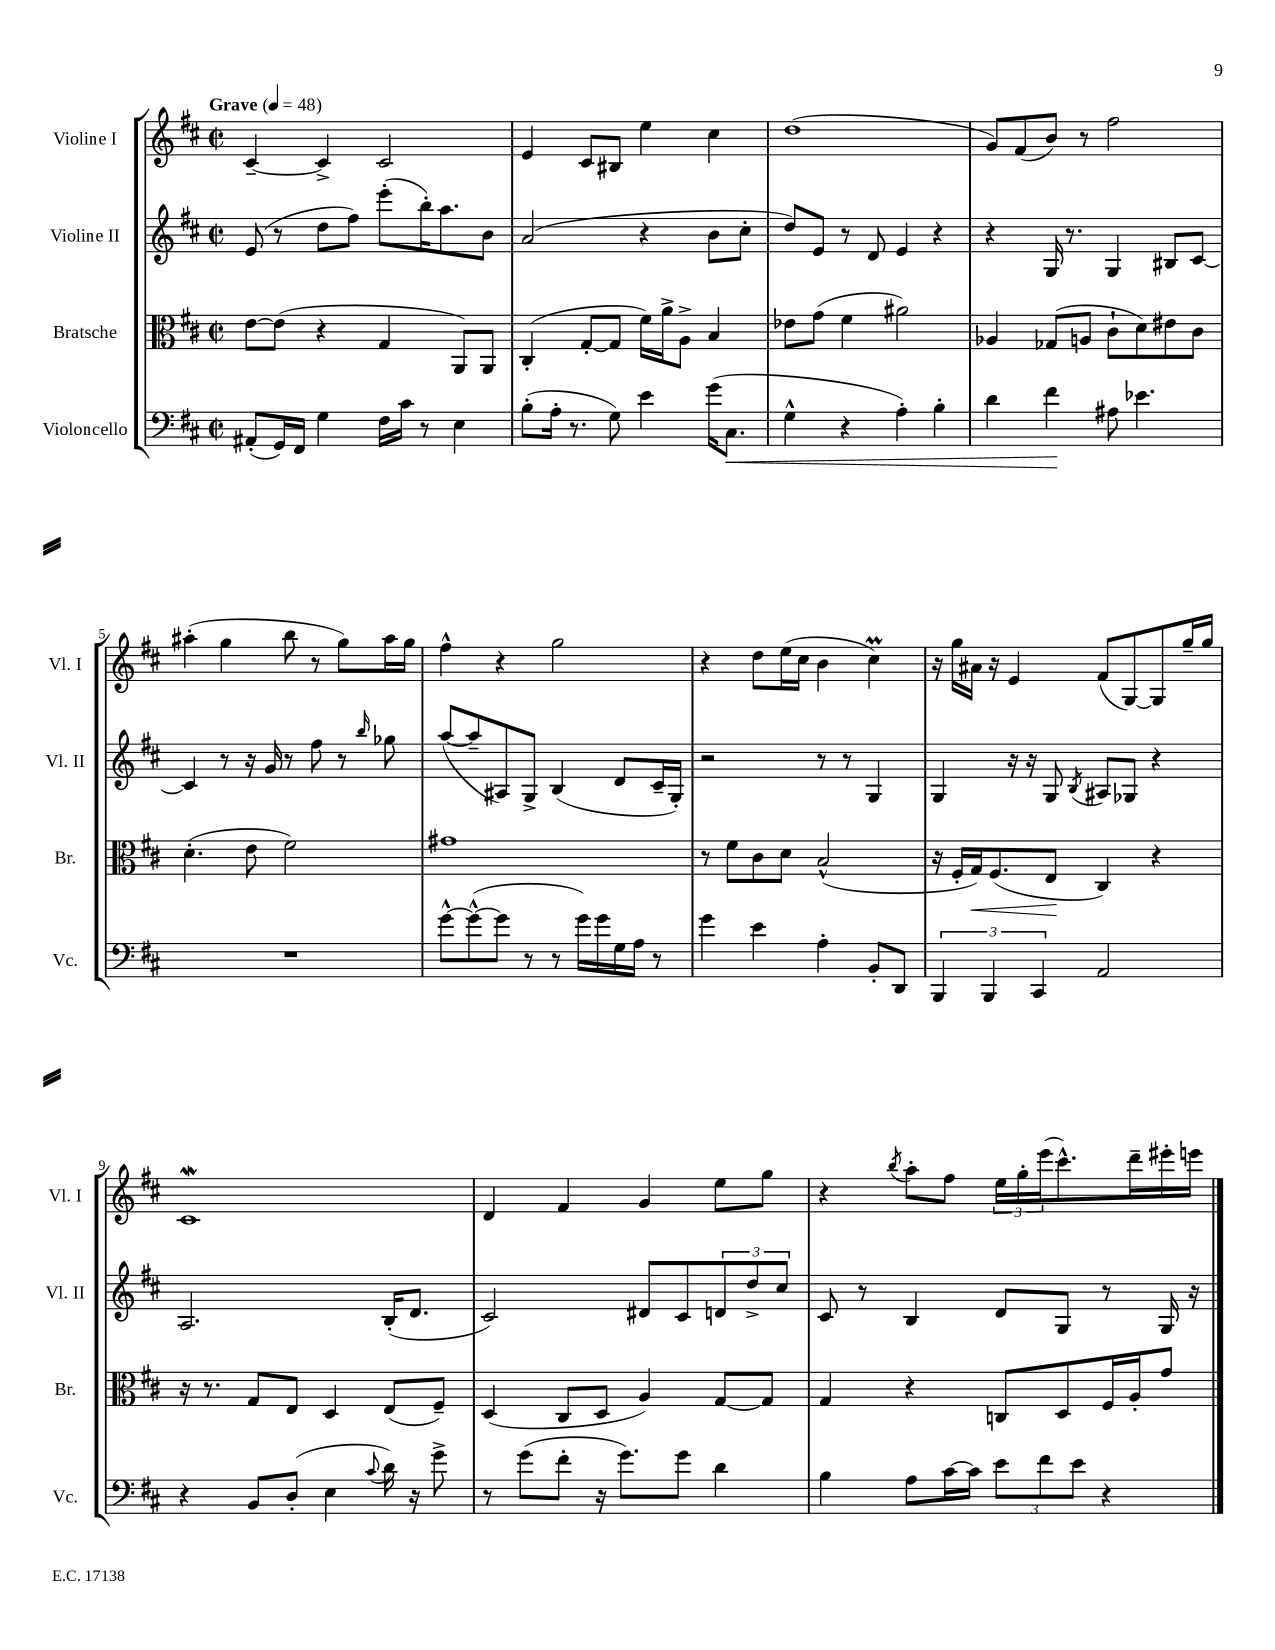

**kern	**kern	**kern	**kern
*staff4	*staff3	*staff2	*staff1
*clefF4	*clefC3	*clefG2	*clefG2
*k[f#c#]	*k[f#c#]	*k[f#c#]	*k[f#c#]
*M2/2	*M2/2	*M2/2	*M2/2
*met(c|)	*met(c|)	*met(c|)	*met(c|)
*MM48	*MM48	*MM48	*MM48
(8AA#'	[8e	(8e	[4c#~
16GG)	(8e]	8r	.
16FF#	.	.	.
4G	4r	8dd	4c#^]
.	.	8ff#)	.
16F#	4G	(8eee'	2c#
16c#	.	.	.
8r	.	16bb')	.
.	.	8.aa	.
4E	8AA)	.	.
.	8AA	8b	.
=	=	=	=
(8B'	(4C#'	(2a	4e
16A'	.	.	.
8.r	.	.	.
.	[8G'	.	8c#
8G)	8G]	.	8B#
4e	16f#)	4r	4ee
.	16a^	.	.
.	8A^	.	.
(16g	4B	8b	4cc#
8.C#	.	.	.
.	.	8cc#'	.
=	=	=	=
4G^^	8e-	8dd)	(1dd
.	(8g	8e	.
4r	4f#	8r	.
.	.	8d	.
4A')	2a#)	4e	.
4B'	.	4r	.
=	=	=	=
4d	4A-	4r	8g)
.	.	.	(8f#
4f#	(8G-	16G	8b)
.	.	8.r	.
.	8A	.	8r
8A#	8c#`	4G	2ff#
4.e-	8d)	.	.
.	8e#	8B#	.
.	8c#	[8c#	.
=	=	=	=
1r	(4.d'	4c#]	(4aa#'
.	.	8r	4gg
.	8e	16r	.
.	.	16g	.
.	2f#)	8r	8bb
.	.	8ff#	8r
.	.	8r	8gg)
.	.	16qqbb	.
.	.	8gg-	16aa#
.	.	.	16gg
=	=	=	=
[8g^^	1g#	([8aa	4ff#^^
(8g^^_	.	8aa~]	.
8g]	.	8A#)	4r
8r	.	8G^	.
8r	.	(4B	2gg
16g)	.	.	.
16g	.	.	.
16G	.	8d	.
16A	.	.	.
8r	.	16c#~	.
.	.	16G')	.
=	=	=	=
4g	8r	2r	4r
.	8f#	.	.
4e	8c#	.	8dd
.	8d	.	(16ee
.	.	.	16cc#
4A'	(2B^^	8r	4b
.	.	8r	.
8BB'	.	4G	4cc#)
8DD	.	.	.
=	=	=	=
6BBB	16r	4G	16r
.	16F#'	.	16gg
.	16G)	.	16a#
6BBB	.	.	.
.	(8.F#	.	16r
.	.	16r	4e
.	.	16r	.
6CC#	.	.	.
.	8E	8G	.
.	.	8qB	.
2AA	4C#)	8A#	(8f#
.	.	8G-	[8G)
.	4r	4r	8G]
.	.	.	16gg~
.	.	.	16gg
=	=	=	=
4r	16r	2.A	1c#
.	8.r	.	.
8BB	8G	.	.
(8D'	8E	.	.
4E	4D	.	.
8qqc#	.	.	.
16d)	(8E	(16B'	.
16r	.	8.d	.
8g^	8F#~)	.	.
=	=	=	=
8r	(4D	2c#)	4d
(8g	.	.	.
8f#'	8C#	.	4f#
16r	8D	.	.
8.g)	.	.	.
.	4A)	8d#	4g
8g	.	8c#	.
4d	[8G	12d	8ee
.	.	12dd^	.
.	8G]	.	8gg
.	.	12cc#	.
=	=	=	=
4B	4G	8c#	4r
.	.	8r	.
.	.	.	8qbb
8A	4r	4B	8aa'
[16c#	.	.	8ff#
16c#]	.	.	.
12e	8C	8d	24ee
.	.	.	24gg'
12f#	.	.	(24eee
.	8D	8G	8.ccc#^^)
12e	.	.	.
4r	16F#	8r	.
.	16A'	.	16ddd~
.	8g	16G	16eee#'
.	.	16r	16eee
==	==	==	==
*-	*-	*-	*-
